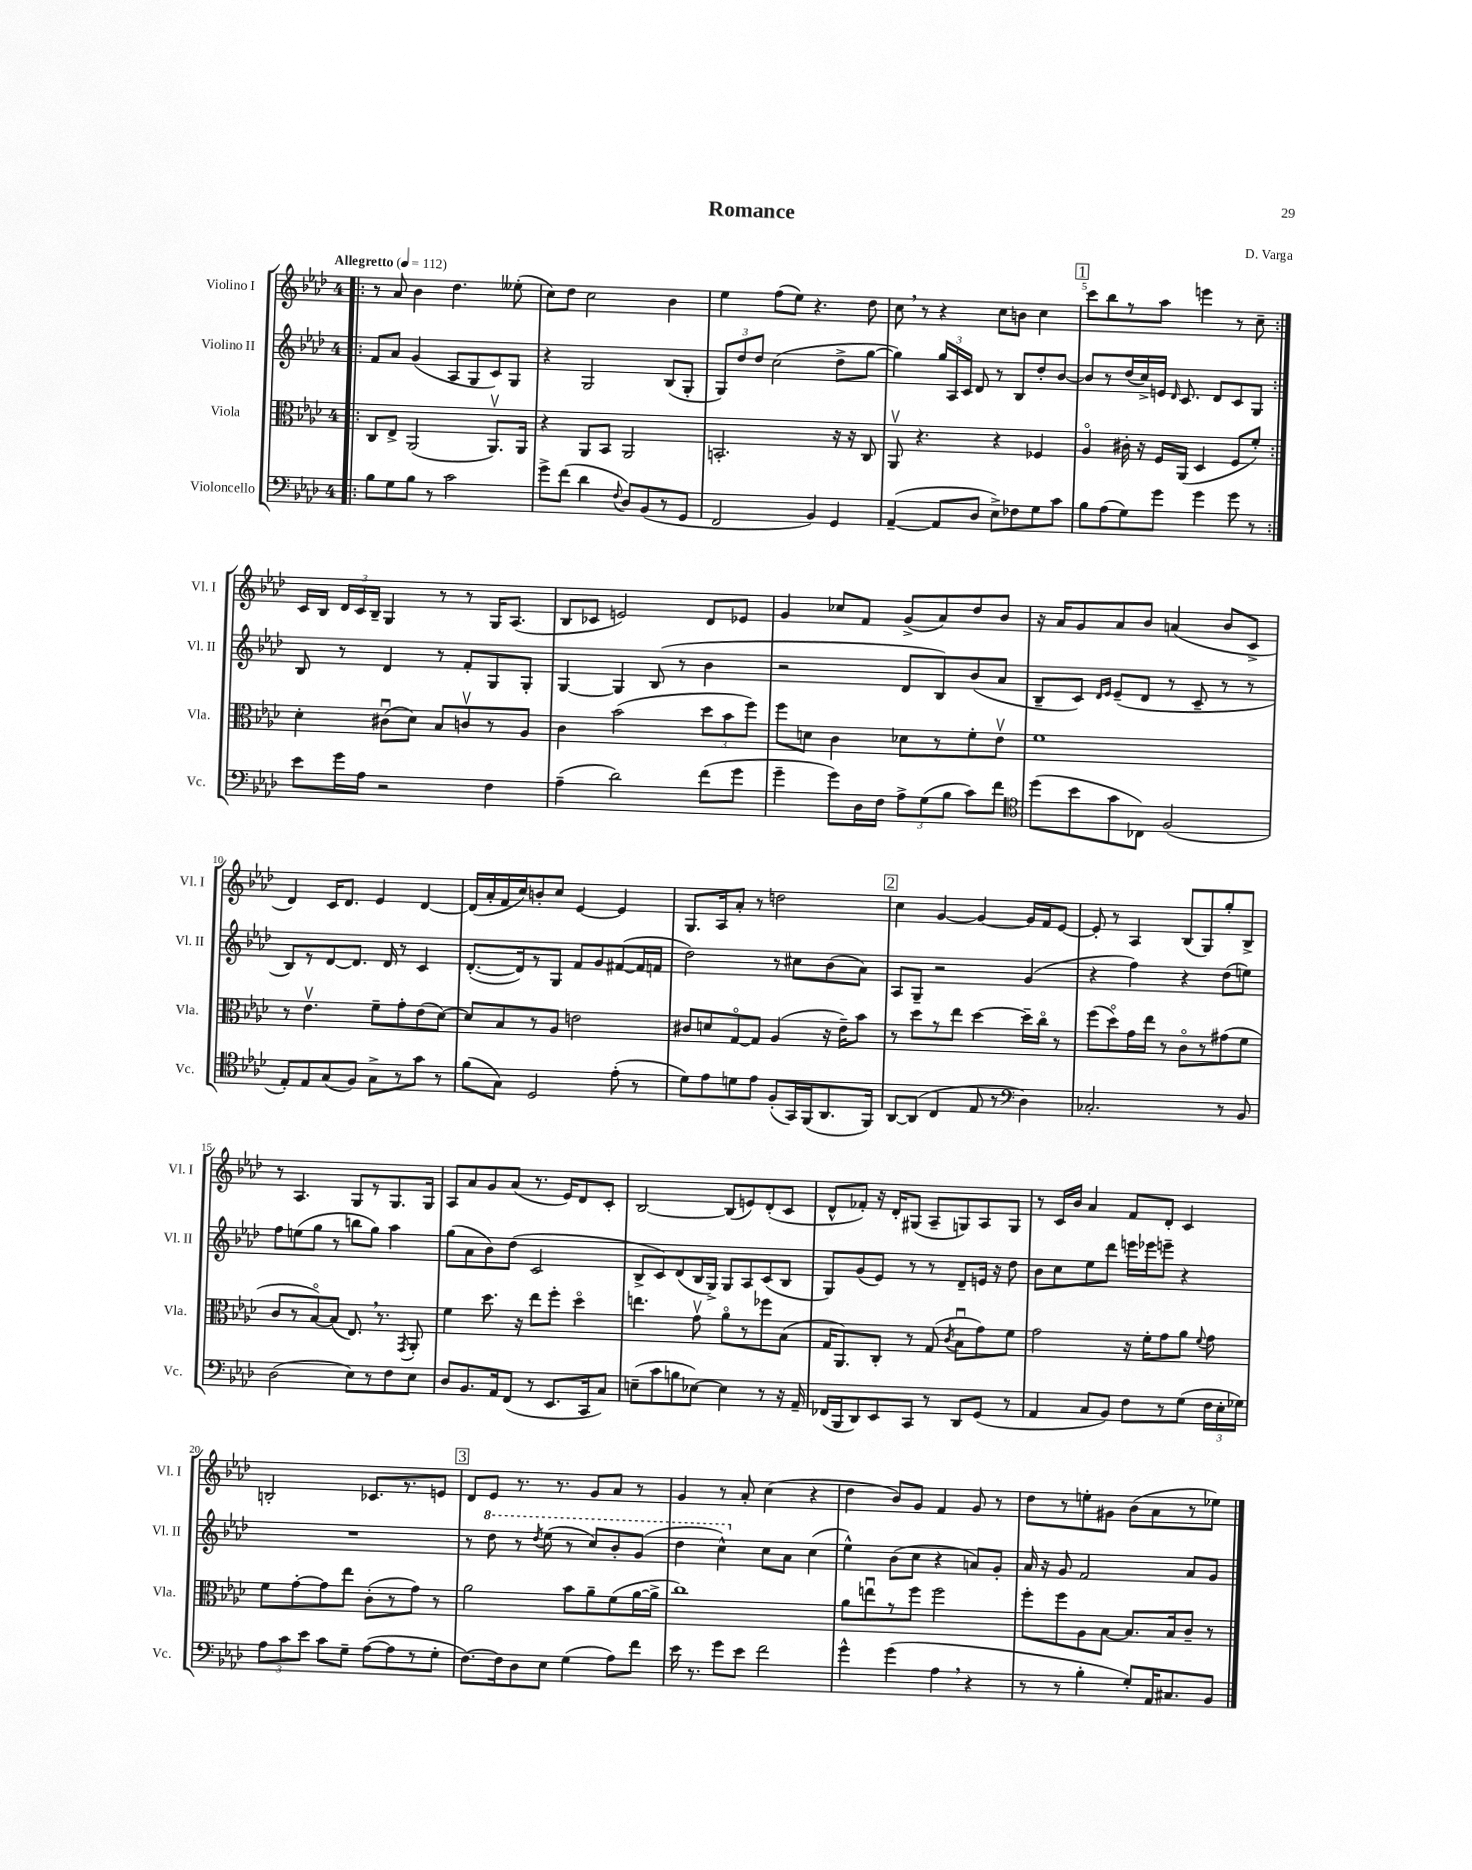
\header { title = "Romance" composer = "D. Varga" }
<<
\new StaffGroup <<
\new Staff = "s0" \with { instrumentName = "Violino I" shortInstrumentName = "Vl. I" } {
    \clef treble \key aes \major \once \override Staff.TimeSignature.style = #'single-digit \time 4/4 \tempo "Allegretto" 4 = 112
    \autoBeamOff \repeat volta 2 { \bar ".|:" r8 aes'8 bes'4 des''4. eeses''8-.( |
    c''8[) des''8] c''2 bes'4 |
    ees''4 f''8[( ees''8]) r4. des''8 |
    c''8 \breathe r8 r4 c''8[ b'8] c''4 |
    \mark \markup { \box "1" } c'''8[ bes''8 r8 aes''8] e'''4 r8 c''8-- | }
    c'16[ bes16] \tuplet 3/2 { des'16[ c'16 bes16]-- } g4 r8 r8 g16[ aes8.]( |
    bes8[ ces'8] e'2) des'8[ ees'8] |
    g'4 ces''8[ f'8] g'8[->( aes'8) des''8 bes'8] |
    r16 aes'16[ g'8 aes'8 bes'8] a'4( bes'8[ c'8]-> |
    des'4) c'16[ des'8.] ees'4 des'4~ |
    des'16[( aes'16-. f'16 c''16) b'8-. c''8] ees'4~ ees'4 |
    g8.[ aes16 aes'8]-. r8 d''2 |
    \mark \markup { \box "2" } c''4 g'4~ g'4~ g'16[ f'16 ees'8]~ |
    ees'8-. r8 aes4 bes8[( g8) g''8-. bes8]-> |
    r8 aes4. g8[ r8 g8. g16] |
    aes8[ aes'8 g'8 aes'8]( r8. ees'16[) des'8 c'8]-. |
    bes2~ bes8[( e'8) des'8-.( c'8] |
    des'8[-^ fes'8]-.) r16 des'16[-. gis8]( aes8[-- g8) aes8 g8] |
    r8 c'16[ bes'16] aes'4 f'8[ des'8]-. c'4 |
    b2-. ces'8.[ r8. e'8] |
    \mark \markup { \box "3" } des'8[ ees'8] r8. r8. g'8[ aes'8] r8 |
    g'4 r8 aes'8-. c''4( r4 |
    des''4 bes'8[) g'8] f'4 g'8 r8 |
    des''8[ r8 e''8-. gis'8] bes'8[( aes'8 r8 ees''8]) \bar "|." |
}
\new Staff = "s1" \with { instrumentName = "Violino II" shortInstrumentName = "Vl. II" } {
    \clef treble \key aes \major \once \override Staff.TimeSignature.style = #'single-digit \time 4/4
    \autoBeamOff \repeat volta 2 { \bar ".|:" f'8[ aes'8] g'4( aes8[ g8 c'8) g8] |
    r4 g2 bes8[( g8]-. |
    \tuplet 3/2 { g8[) des''8 des''8] } c''2( des''8[-> g''8]~ |
    g''4) \tuplet 3/2 { g''16[ aes16 c'16] } des'8 r8 bes8[ des''8-. bes'8]~ |
    \mark \markup { \box "1" } bes'8[ r8 des''16( c''16->) e'16] \grace { des'16 } c'8. des'8[ c'8 g8] | }
    bes8 r8 des'4 r8 f'8[-. g8 g8]-. |
    g4~ g4 bes8( r8 bes'4 |
    r2 des'8[ bes8) bes'8( aes'8] |
    bes8[-- c'8]) \grace { des'16[ ees'16] } ees'8[--( des'8] r8 c'8-- r8 r8 |
    bes8[) r8 des'8~ des'8.] des'16 r8 c'4 |
    des'8.[~-.( des'16) r8 g8] f'8[ g'8 fis'8~( fis'16 f'16] |
    des''2) r8 cis''8[ bes'8( aes'8]) |
    \mark \markup { \box "2" } aes8[ g8]-- r2 g'4( |
    r4 f''4) r4 des''8[( e''8]) |
    f''8[ e''8( g''8] r8 b''8[ g''8]) aes''4 |
    g''8[( aes'8 bes'8) des''8]( c'2 |
    bes8[-> c'8) des'8( bes16 g16]->) g8[ aes8 c'8( bes8] |
    g8[) g'8( ees'8]) r8 r8 des'8[-- e'16] r16 des''8 |
    bes'8[ c''8 ees''8 des'''8] e'''16[ ees'''16 e'''8]-- r4 |
    R1 |
    \mark \markup { \box "3" } r8 \ottava #1 des'''8 r8 \acciaccatura { des'''8 } ees'''8( r8 c'''8[) bes''8-. g''8]( |
    des'''4 c'''4-^) \ottava #0 c''8[ aes'8] c''4( |
    ees''4-^) bes'8[( c''8] r4 a'8[) g'8]-. |
    aes'16 r16 g'8 f'2 aes'8[ g'8] \bar "|." |
}
\new Staff = "s2" \with { instrumentName = "Viola" shortInstrumentName = "Vla." } {
    \clef alto \key aes \major \once \override Staff.TimeSignature.style = #'single-digit \time 4/4
    \autoBeamOff \repeat volta 2 { \bar ".|:" c8[ ees8]-> aes,2( aes,8.[\upbow) aes,16] |
    r4 aes,8[ bes,8] aes,2 |
    b,2.-. r16 r16 c8 |
    aes,8\upbow r4. r4 fes4 |
    \mark \markup { \box "1" } aes4\flageolet cis'16-. r16 f16[ aes,16]( des4 f8[ f'8]-.) | }
    des'4-. cis'8[\downbow( des'8]) bes8[ c'8\upbow r8 aes8] |
    c'4 bes'2( \tuplet 3/2 { des''8[ bes'8 f''8]) } |
    f''8[ d'8] c'4 des'8[ r8 f'8-. ees'8]\upbow |
    f'1 |
    r8 ees'4.\upbow f'8[-- g'8-. ees'8( des'8]~) |
    des'8[ bes8 r8 aes8] e'2 |
    cis'8[ d'8 g8~\flageolet g8] aes4( r16 ees'16[--) bes'8] |
    \mark \markup { \box "2" } r8 des''8[ r8 ees''8] des''4~ des''16[-- c''16]\flageolet r8 |
    f''8[( des''8\flageolet) g'16 ees''16] r8 c'8[\flageolet r8 gis'8( f'8] |
    c'8[ r8 bes8~\flageolet) bes8]( ees8.) \breathe r8. \acciaccatura { g,8 } aes,8-. |
    f'4 des''8. r16 ees''8[ f''8]-. des''4\flageolet |
    e''4. g'8\upbow aes'8[\flageolet r8 fes''8 bes8]( |
    g16[ aes,8.) c8]-. r8 g8( \acciaccatura { c'8 } bes8[\downbow g'8) f'8] |
    g'2 r16 f'16[-. g'8 aes'8] \appoggiatura { f'8 } g'8 |
    f'8[ g'8~-. g'8 ees''8] c'8[-.( r8 g'8]) r8 |
    \mark \markup { \box "3" } aes'2 bes'8[ aes'8-- f'8( aes'16~ aes'16]-> |
    c''1) |
    aes'8[ e''8\downbow r8 f''8] f''2 |
    f''8[-. f''8 aes8 bes8]~ bes8.[ bes16 c'8]-- r8 \bar "|." |
}
\new Staff = "s3" \with { instrumentName = "Violoncello" shortInstrumentName = "Vc." } {
    \clef bass \key aes \major \once \override Staff.TimeSignature.style = #'single-digit \time 4/4
    \autoBeamOff \repeat volta 2 { \bar ".|:" bes8[ g8 bes8] r8 c'2 |
    g'8[-> f'8]( des'4 \appoggiatura { f8 } des8[) bes,8( r8 g,8] |
    f,2 bes,4) g,4 |
    aes,4~--( aes,8[ des8] ees8[->) fes8 g8 c'8] |
    \mark \markup { \box "1" } bes8[ aes8( g8) g'8] g'4 g'8 r8 | }
    ees'8[ g'16 aes16] r2 f4 |
    aes4--( des'2) f'8[( g'8] |
    g'4-- g'8[) des16 f16] \tuplet 3/2 { aes8[-> g8( bes8] } c'8[) f'8] |
    \clef tenor des''8[( bes'8 g'8 ces8]) f2( |
    ees8[-.) ees8 g8( f8]) g8[-> r8 g'8] r8 |
    f'8[( g8]) des2 ees'8-.( r8 |
    des'8[) ees'8 d'8 ees'8] f8[-.( g,16) f,16( aes,8. f,16]) |
    \mark \markup { \box "2" } aes,8[~ aes,8]( c4 ees8 r8 \clef bass des4) |
    ces2.-. r8 bes,8 |
    des2( ees8[) r8 f8 ees8] |
    des8[ bes,8. aes,16 f,8]( r8 ees,8.[ c,16 c8]) |
    e8[--( c'8 b8 ees8]~) ees4 r8 r16 aes,16-- |
    fes,16[( bes,,16 des,8) ees,8 c,8] r8 des,8[ g,8]( r8 |
    aes,4 c8[ bes,8]) f8[ r8 g8]( \tuplet 3/2 { f16[ ees16-. ges16]) } |
    \tuplet 3/2 { aes8[ c'8 ees'8] } c'8[ g8]-- aes8[~( aes8 r8 g8]-. |
    \mark \markup { \box "3" } f8.[~) f16 des8 ees8] g4( aes8[) f'8] |
    ees'16 r8. g'8[ ees'8] f'2 |
    g'4-^ g'4( aes4 \breathe r4 |
    r8 r8 bes4-. g8[-.) aes,16 cis8. bes,8] \bar "|." |
}
>>
>>
\layout { \context { \Score \override BarNumber.break-visibility = ##(#f #t #t) barNumberVisibility = #(every-nth-bar-number-visible 5) } }
